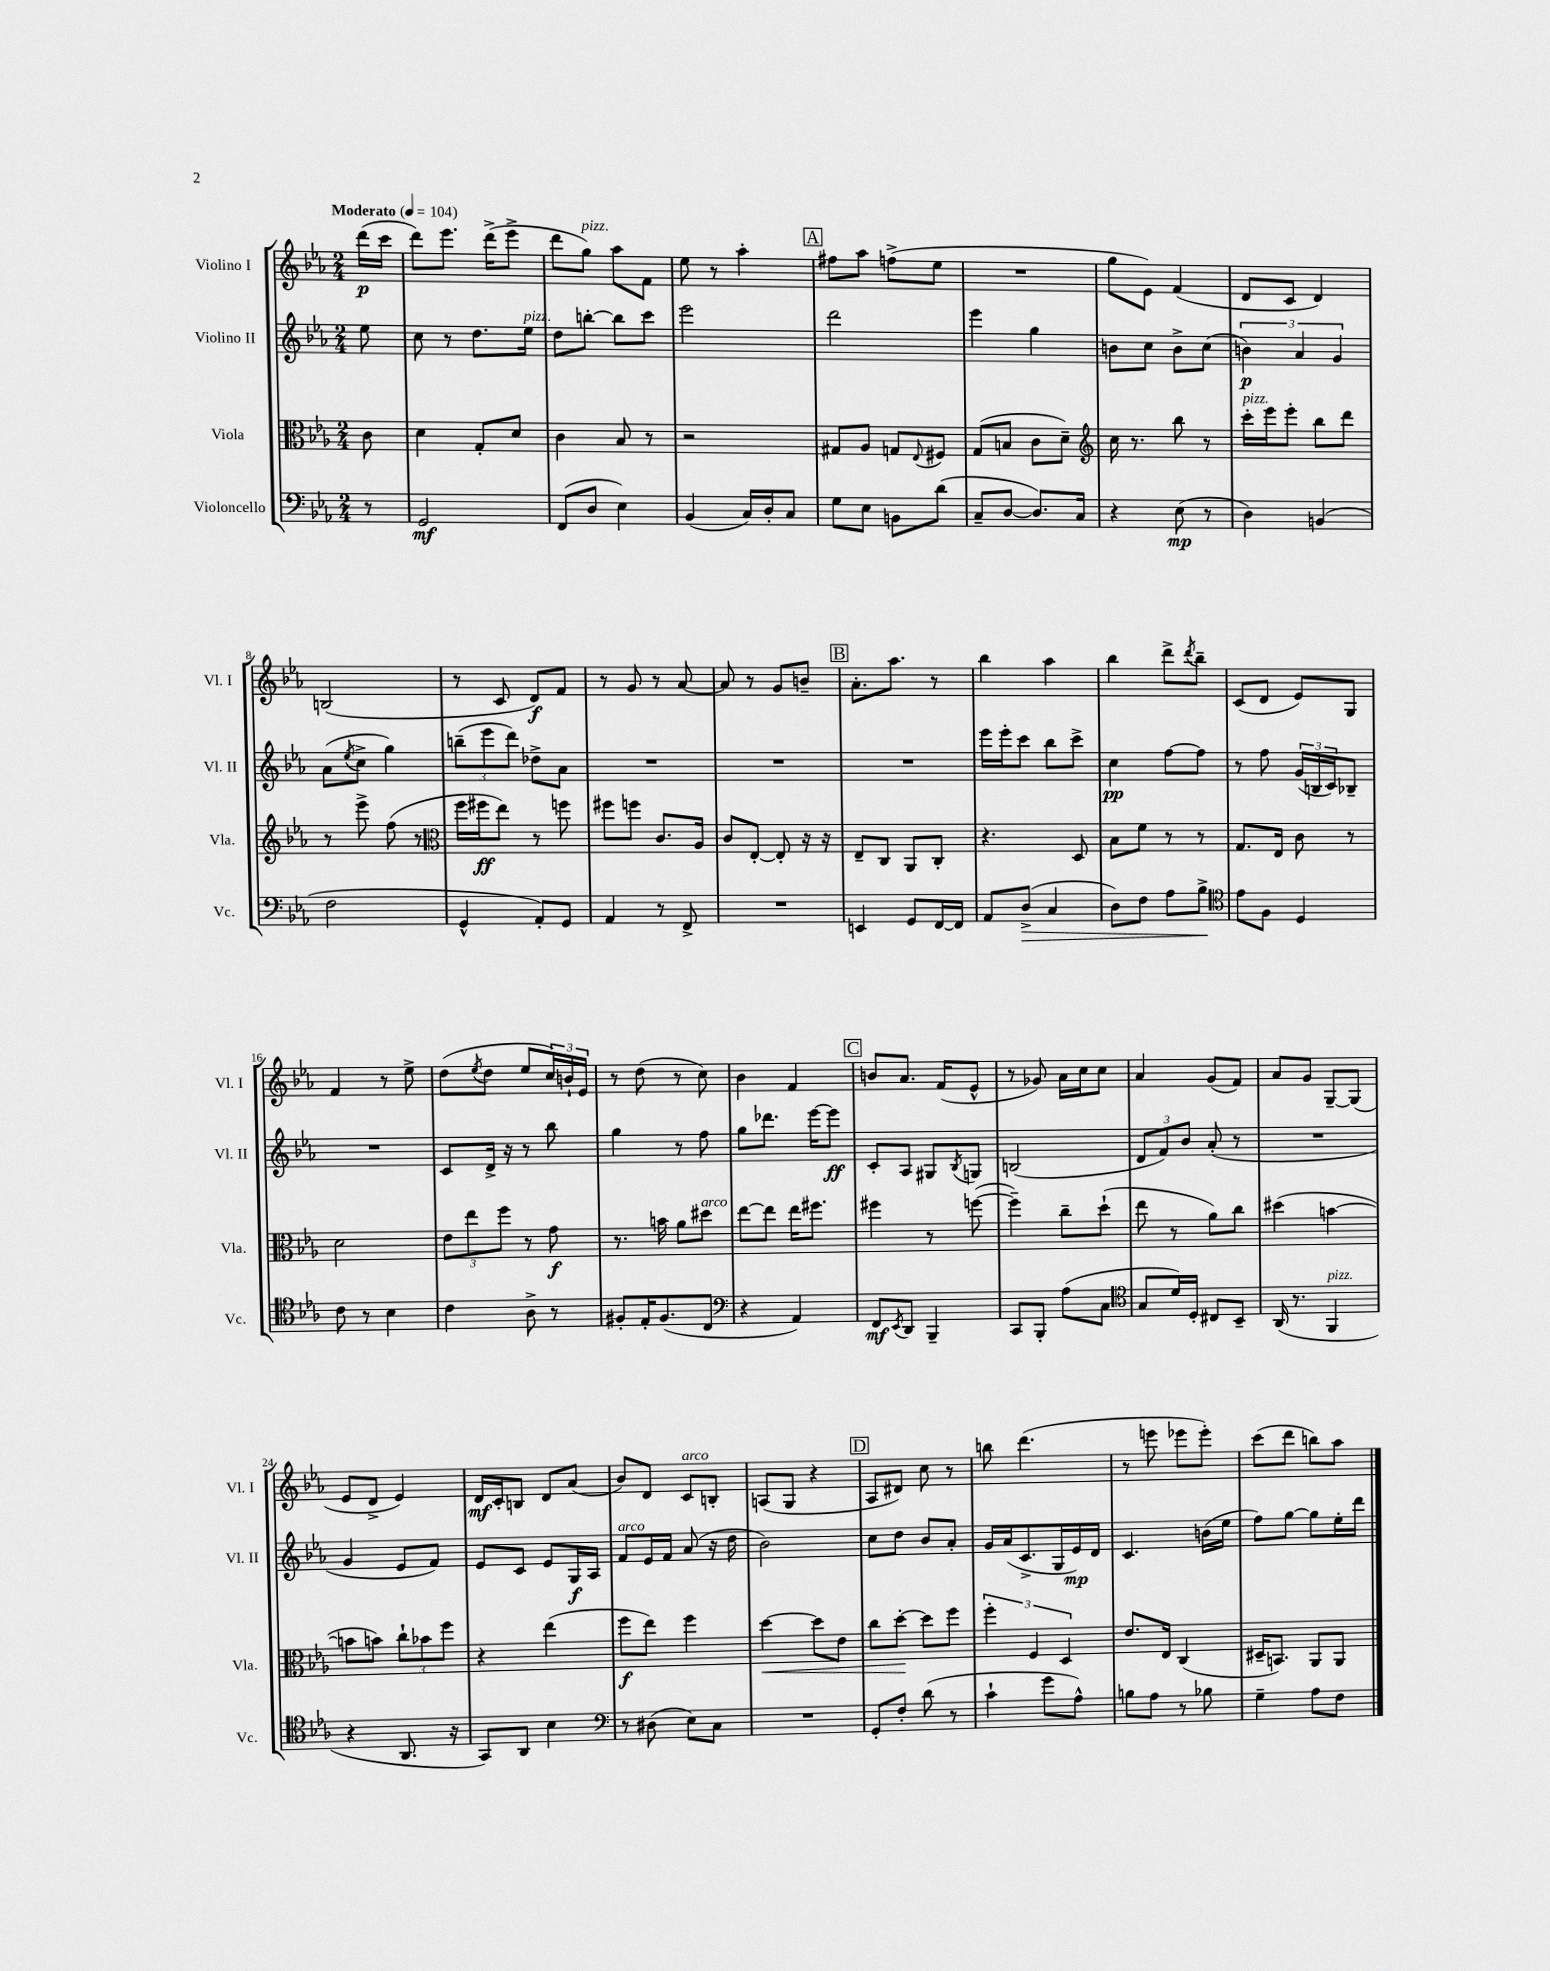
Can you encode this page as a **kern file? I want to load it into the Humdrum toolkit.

**kern	**kern	**kern	**kern
*staff4	*staff3	*staff2	*staff1
*clefF4	*clefC3	*clefG2	*clefG2
*k[b-e-a-]	*k[b-e-a-]	*k[b-e-a-]	*k[b-e-a-]
*M2/4	*M2/4	*M2/4	*M2/4
*MM104	*MM104	*MM104	*MM104
8r	8c\	8ee-\	(16ddd\LL
.	.	.	16ccc\JJ
=	=	=	=
2GG/	4d\	8cc\	8ddd\L)
.	.	8r	8.eee-\J
.	8G'/L	8.dd\L	.
.	.	.	(16ddd^\LK
.	8d/J	.	8eee-^\J
.	.	16ee-\Jk	.
=	=	=	=
(8FF/L	4c\	8dd\L	8ddd\L
8D/J	.	[8bb'\J	8gg\J)
4E-\)	8B-/	8bb\]L	8aa-\L
.	8r	8ccc\J	8f\J
=	=	=	=
(4BB-/	2r	2eee-\	8ee-\
.	.	.	8r
16C/LL)	.	.	4aa-'\
16D'/J	.	.	.
8C/J	.	.	.
=	=	=	=
8G\L	8G#/L	2ddd\	8ff#\L
8E-\J	8A-/J	.	8aa-\J
8BB\L	8G/L	.	(8ff^\L
.	8qqE-/	.	.
(8d\J	8F#/J	.	8ee-\J
=	=	=	=
8C~/L	(8G/L	4eee-\	2r
[8D/J	8B/J	.	.
8.D/]L)	8c\L	4gg\	.
.	8d~\J)	.	.
16C/Jk	.	.	.
=	=	=	=
*	*clefG2	*	*
4r	16cc\	8b\L	8gg\L
.	8.r	.	.
.	.	8cc\J	8e-\J)
(8E-\	8bb-\	8b^\L	(4f/
8r	8r	(8cc\J	.
=	=	=	=
4D\)	16ccc'\LL	6b\)	8d/L
.	16eee-\J	.	.
.	8eee-'\J	.	8c/J
.	.	6a-/	.
(4BB/	8bb-\L	.	4d/)
.	.	6g/	.
.	8ddd\J	.	.
=	=	=	=
2F\	8r	(8a-\L	(2B/
.	.	8qee-/	.
.	8eee-^\	8cc^\J	.
.	(8ff\	4gg\)	.
.	8r	.	.
=	=	=	=
*	*clefC3	*	*
4GG^^/	16ff\LL	(12bb~\L	8r
.	16ff#\J	.	.
.	.	12eee-\	.
.	8ee-\J)	.	8c/
.	.	12ddd\J)	.
8AA-'/L)	8r	8dd-^\L	8d/L)
8GG/J	8ff\	8a-\J	8f/J
=	=	=	=
4AA-/	8ff#\L	2r	8r
.	8ff\J	.	8g/
8r	8.c/L	.	8r
8FF^/	.	.	[8a-/
.	16A-/Jk	.	.
=	=	=	=
2r	8c/L	2r	8a-/]
.	[8E-'/J	.	8r
.	8E-'/]	.	8g/L
.	16r	.	8b~/J
.	16r	.	.
=	=	=	=
4EE/	8E-~/L	2r	8.a-'\L
.	8C/J	.	.
.	.	.	8.aa-\J
8GG/L	8AA-/L	.	.
[16FF/L	8C'/J	.	8r
16FF/]JJ	.	.	.
=	=	=	=
8AA-/L	4.r	16eee-\LL	4bb-\
.	.	16eee-'\J	.
(8D^/J	.	8ccc\J	.
4C/	.	8bb-\L	4aa-\
.	8D/	8ccc^\J	.
=	=	=	=
8D\L)	8B-\L	4cc\	4bb-\
8F\J	8f\J	.	.
8A-\L	8r	[8ff\L	8ddd^\L
.	.	.	8qddd/
8B-^\J	8r	8ff\]J	8bb-~\J
=	=	=	=
*clefC4	*	*	*
8e-\L	8.G/L	8r	(8c/L
8F\J	.	8ff\	8d/J
.	16E-/Jk	.	.
4D/	8c\	(24g/LL	8e-/L)
.	.	24B/	.
.	.	24c/J)	.
.	8r	8B-~/J	8G/J
=	=	=	=
8c\	2d\	2r	4f/
8r	.	.	.
4B-\	.	.	8r
.	.	.	8ee-^\
=	=	=	=
4c\	12e-\L	8c/L	(8dd\L
.	12ee-\	.	.
.	.	.	8qee-/
.	.	16d^/Jk	8dd\J
.	12ff\J	.	.
.	.	16r	.
8A-^\	8r	8r	8ee-/L
8r	8g\	8bb-\	24cc/L)
.	.	.	24b`/
.	.	.	24e-/JJ
=	=	=	=
8F#'/L	8.r	4gg\	8r
16E-'/K	.	.	(8dd\
(8.F#/	16b\	.	.
.	8a-\L	8r	8r
8C/J	8dd#\J	8ff\	8cc\)
=	=	=	=
*clefF4	*	*	*
4r	[8ee-\L	8gg\L	4b-\
.	8ee-\]J	8.ddd-\J	.
4AA-/)	16ee-\LK	.	4f/
.	8.ff#\J	[16eee-\LK	.
.	.	8eee-\]J	.
=	=	=	=
8FF/L	4ff#\	8c'/L	8b/L
8qEE-/	.	.	.
8DD/J	.	8A-/J	8.a-/J
4BBB-~/	8r	8G#/L	.
.	.	.	(16f/LK
.	.	8qB-/	.
.	([8ff\	8G/J	8e-^^/J
=	=	=	=
8CC/L	4ff~\])	(2B/	8r
8BBB-'/J	.	.	8g-/)
(8A-\L	8cc~\L	.	16a-\LL
.	.	.	16cc\J
8C\J	(8dd`\J	.	8cc\J
=	=	=	=
*clefC4	*	*	*
8G/L	8ee-\	12d/L	4a-/
.	.	12f/)	.
16d/L)	8r	.	.
.	.	12b-/J	.
16D'/JJ	.	.	.
8C#/L	8a-\L)	(8a-'/	(8g/L
8BB-~/J	8cc\J	8r	8f/J)
=	=	=	=
(16AA-/	(4dd#\	2r	8a-/L
8.r	.	.	.
.	.	.	8g/J
4FF/	[4b\	.	[8G~/L
.	.	.	(8G/]J
=	=	=	=
4r	8b\]L	4g/	8e-/L
.	8b\J)	.	8d^/J
8.AA-/	12cc`\L	8e-/L	4e-/)
.	12b-\	.	.
.	.	8f/J)	.
.	12ff\J	.	.
16r	.	.	.
=	=	=	=
8GG/L)	4r	8e-/L	16d/LL
.	.	.	16c'/J
8AA-/J	.	8c/J	8B/J
4B-\	(4ee-\	8e-/L	8d/L
.	.	16G/L	(8a-/J
.	.	16A-/JJ	.
=	=	=	=
*clefF4	*	*	*
8r	8ff\L	8f/L	8b-/L)
(8D#\	8ee-\J)	16e-/L	8d/J
.	.	16f/JJ	.
8E-\L)	4ff\	(8a-/	8c/L
8C\J	.	16r	8B'/J
.	.	16dd\	.
=	=	=	=
2r	[4dd\	2b-\)	(8A/L
.	.	.	8G/J
.	8dd\]L	.	4r
.	8e-\J	.	.
=	=	=	=
8GG'/L	8cc\L	8cc\L	8A-/L
8F'/J	[8dd'\J	8dd\J	8d#/J)
(8d\	8dd\]L	8b-/L	8cc\
8r	8ff\J	8a-'/J	8r
=	=	=	=
4c`\	6ff'\	16g/LL	8bb\
.	.	(16a-/J	.
.	.	8.c^/	(4.ddd\
.	6F/	.	.
8g\L	.	.	.
.	.	16G/L	.
.	6D/	.	.
8A-^^\J)	.	16e-/)	.
.	.	16d/JJ	.
=	=	=	=
8B\L	8.e-/L	4.c/	8r
8A-\J	.	.	8eee\
.	16E-/Jk	.	.
8r	(4C/	.	8eee-\L
8B-\	.	(16b\LL	8eee-'\J)
.	.	16ee-\JJ	.
=	=	=	=
4G~\	16D#~/LK	8ff\L)	(8ccc\L
.	8.BB/J)	.	.
.	.	[8gg\J	8ddd\J
8A-\L	8AA-/L	8gg\]L	8bb\L)
8F\J	8AA-/J	16ee-'\L	8aa-\J
.	.	16ddd\JJ	.
==	==	==	==
*-	*-	*-	*-
